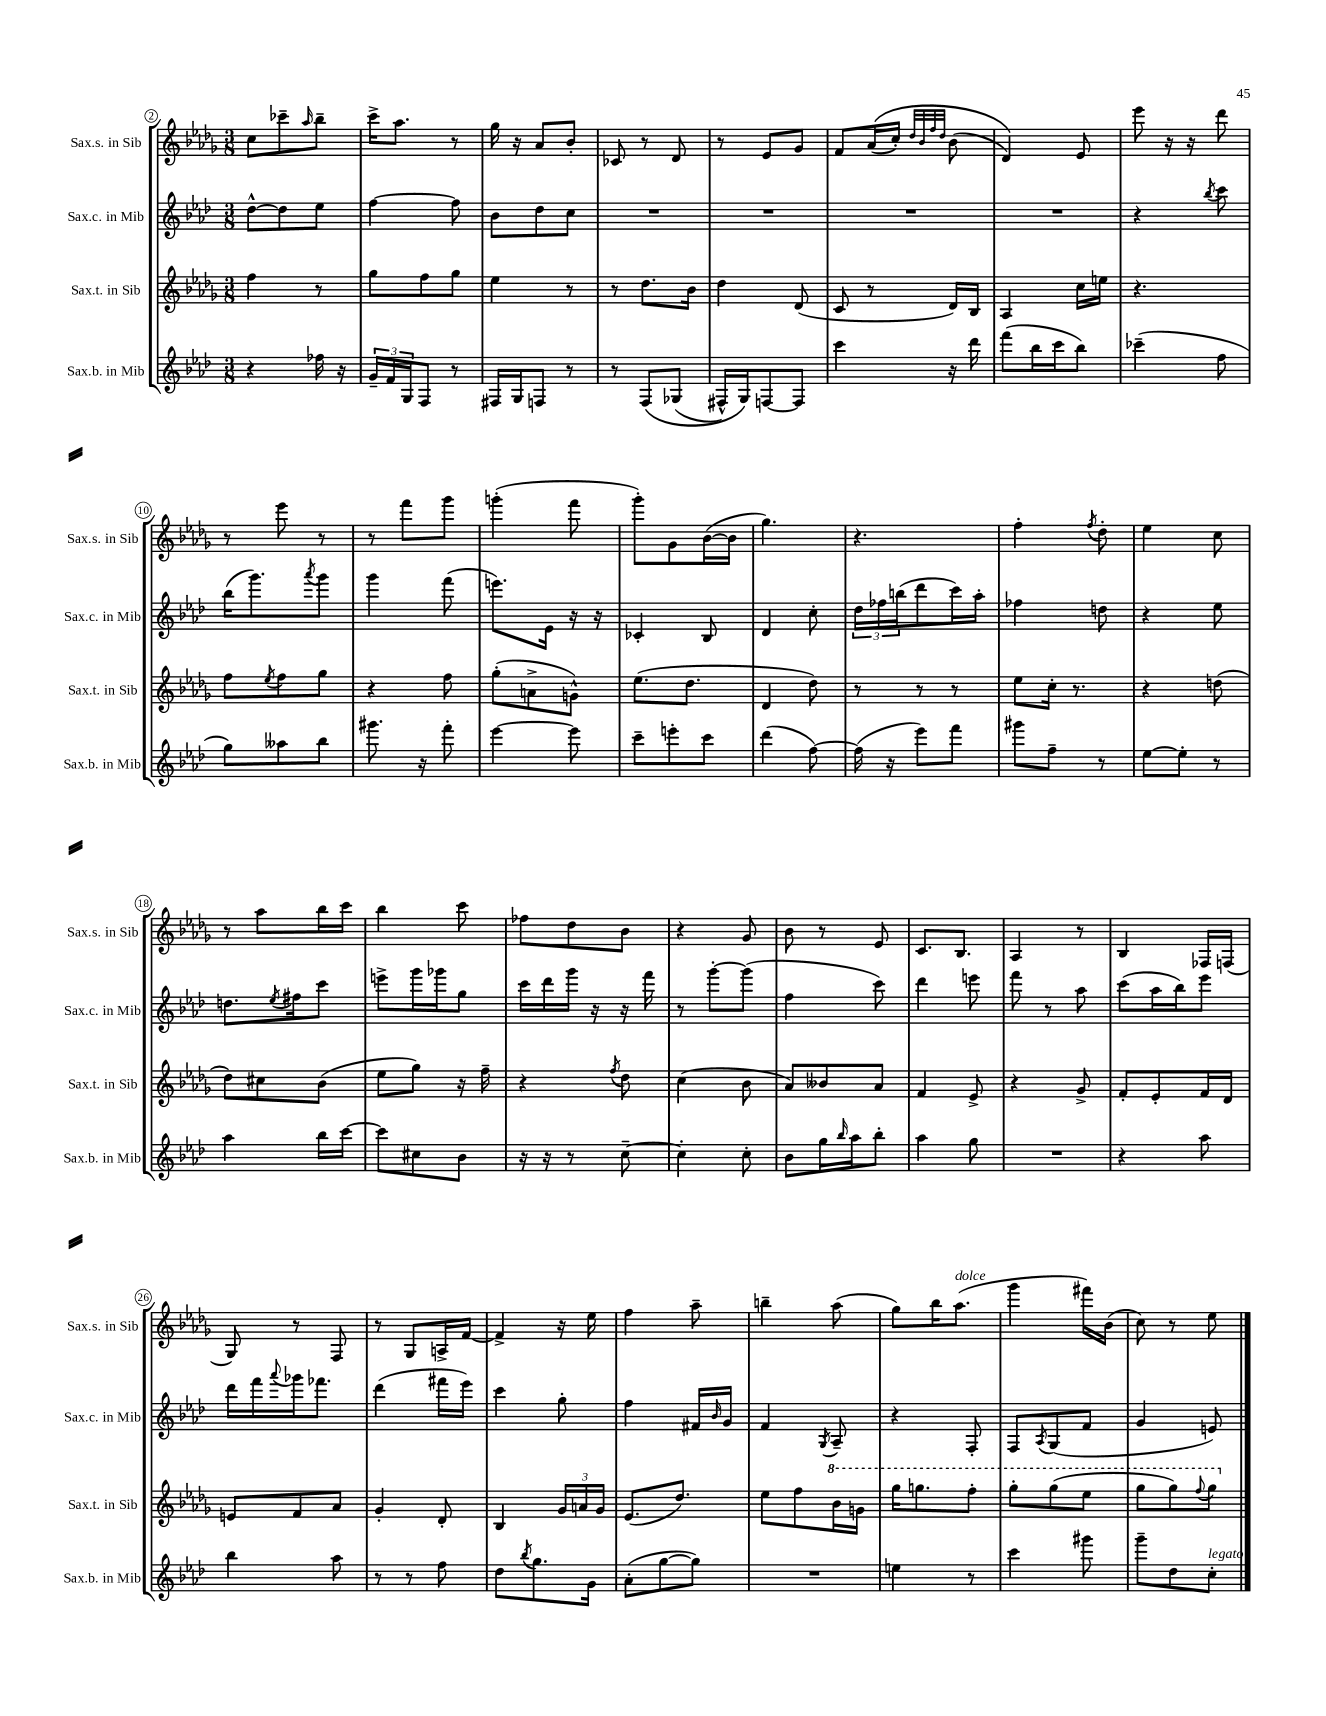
<<
\new StaffGroup <<
\new Staff = "s0" \with { instrumentName = "Sax.s. in Sib" shortInstrumentName = "Sax.s. in Sib" } {
    \clef treble \key des \major \numericTimeSignature \time 3/8
    c''8 ces'''8-- \grace { aes''16 } bes''8-- |
    c'''16-> aes''8. r8 |
    ges''16 r16 aes'8 bes'8-. |
    ces'8 r8 des'8 |
    r8 ees'8 ges'8 |
    f'8 aes'16(\( c''16-.) \grace { des''32 bes'32 f''32 des''32 } bes'8( |
    des'4)\) ees'8 |
    ees'''8 r16 r16 des'''8 |
    r8 ees'''8 r8 |
    r8 f'''8 ges'''8 |
    g'''4-.( f'''8 |
    ges'''8-.) ges'8 bes'16~( bes'16 |
    ges''4.) |
    r4. |
    f''4-. \acciaccatura { f''8 } des''8-. |
    ees''4 c''8 |
    r8 aes''8 bes''16 c'''16 |
    bes''4 c'''8 |
    fes''8 des''8 bes'8 |
    r4 ges'8 |
    bes'8 r8 ees'8 |
    c'8. bes8. |
    aes4 r8 |
    bes4 fes16 f16( |
    ges8) r8 f8 |
    r8 ges8 a16-> f'16~ |
    f'4-> r16 ees''16 |
    f''4 aes''8-- |
    b''4-- aes''8( |
    ges''8) bes''16 aes''8.^\markup { \italic "dolce" }( |
    ges'''4 fis'''16) bes'16( |
    c''8) r8 ees''8 \bar "|." |
}
\new Staff = "s1" \with { instrumentName = "Sax.c. in Mib" shortInstrumentName = "Sax.c. in Mib" } {
    \clef treble \key aes \major \numericTimeSignature \time 3/8
    des''8~-^ des''8 ees''8 |
    f''4~ f''8 |
    bes'8 des''8 c''8 |
    R4. |
    R4. |
    R4. |
    R4. |
    r4 \acciaccatura { bes''8 } c'''8 |
    bes''16( g'''8.) \acciaccatura { aes'''8 } g'''8 |
    g'''4 f'''8( |
    e'''8.) ees'16 r16 r16 |
    ces'4-. bes8 |
    des'4 c''8-. |
    \tuplet 3/2 { des''16 fes''16 b''16( } des'''8 c'''16) aes''16-. |
    fes''4 d''8 |
    r4 ees''8 |
    d''8. \acciaccatura { ees''8 } fis''16 c'''8 |
    e'''8-> g'''16 ges'''16 g''8 |
    c'''16 des'''16 g'''16 r16 r16 f'''16 |
    r8 g'''8~-. g'''8( |
    f''4 c'''8) |
    des'''4 e'''8 |
    f'''8 r8 aes''8 |
    c'''8( aes''16 bes''16) ees'''8 |
    des'''16 f'''16 \appoggiatura { aes'''8 } ges'''16 fes'''8. |
    des'''4( fis'''16 ees'''16) |
    c'''4 g''8-. |
    f''4 fis'16 \grace { bes'16 } g'16 |
    f'4 \acciaccatura { g8 } aes8-- |
    r4 f8-. |
    f8 \acciaccatura { aes8 } g8( f'8 |
    g'4 e'8) \bar "|." |
}
\new Staff = "s2" \with { instrumentName = "Sax.t. in Sib" shortInstrumentName = "Sax.t. in Sib" } {
    \clef treble \key des \major \numericTimeSignature \time 3/8
    f''4 r8 |
    ges''8 f''8 ges''8 |
    ees''4 r8 |
    r8 des''8. bes'16 |
    des''4 des'8( |
    c'8 r8 des'16) bes16 |
    aes4 c''16 e''16 |
    r4. |
    f''8 \acciaccatura { ees''8 } f''8 ges''8 |
    r4 f''8 |
    ges''8-.( a'8-> g'8-^) |
    ees''8.( des''8. |
    des'4 des''8) |
    r8 r8 r8 |
    ees''8 c''16-. r8. |
    r4 d''8( |
    des''8) cis''8 bes'8( |
    ees''8 ges''8) r16 f''16-- |
    r4 \acciaccatura { f''8 } des''8 |
    c''4( bes'8 |
    aes'8) beses'8 aes'8 |
    f'4 ees'8-> |
    r4 ges'8-> |
    f'8-. ees'8-. f'16 des'16 |
    e'8 f'8 aes'8 |
    ges'4-. des'8-. |
    bes4 \tuplet 3/2 { ges'16 a'16 ges'16 } |
    ees'8.( des''8.) |
    ees''8 f''8 \ottava #1 bes''16 g''16 |
    ges'''16 g'''8. f'''8-. |
    ges'''8-. ges'''8( ees'''8 |
    ges'''8 ges'''8) \appoggiatura { f'''8 } ges'''8 \ottava #0 \bar "|." |
}
\new Staff = "s3" \with { instrumentName = "Sax.b. in Mib" shortInstrumentName = "Sax.b. in Mib" } {
    \clef treble \key aes \major \numericTimeSignature \time 3/8
    r4 fes''16 r16 |
    \tuplet 3/2 { g'16-- f'16 g16 } f8 r8 |
    fis16 g16 f8 r8 |
    r8 f8\( ges8( |
    fis16-^) g16\) f8~ f8 |
    c'''4 r16 des'''16 |
    f'''8( bes''16 c'''16 bes''8) |
    ces'''4--( f''8 |
    g''8) aeses''8 bes''8 |
    gis'''8. r16 f'''8-. |
    ees'''4~ ees'''8 |
    c'''8-- e'''8-. c'''8 |
    des'''4( f''8~) |
    f''16( r16 ees'''8) f'''8 |
    gis'''8 f''8-- r8 |
    ees''8~ ees''8-. r8 |
    aes''4 bes''16 c'''16~ |
    c'''8 cis''8 bes'8 |
    r16 r16 r8 c''8~-- |
    c''4-. c''8-. |
    bes'8 g''16 \grace { bes''16 } aes''16 bes''8-. |
    aes''4 g''8 |
    R4. |
    r4 aes''8 |
    bes''4 aes''8 |
    r8 r8 f''8 |
    des''8 \acciaccatura { bes''8 } g''8. g'16 |
    aes'8-.( g''8~ g''8) |
    R4. |
    e''4 r8 |
    c'''4 gis'''8 |
    g'''8-- des''8 c''8-.^\markup { \italic "legato" } \bar "|." |
}
>>
>>
\layout { \context { \Score currentBarNumber = #2 \override BarNumber.stencil = #(make-stencil-circler 0.1 0.3 ly:text-interface::print) } }
